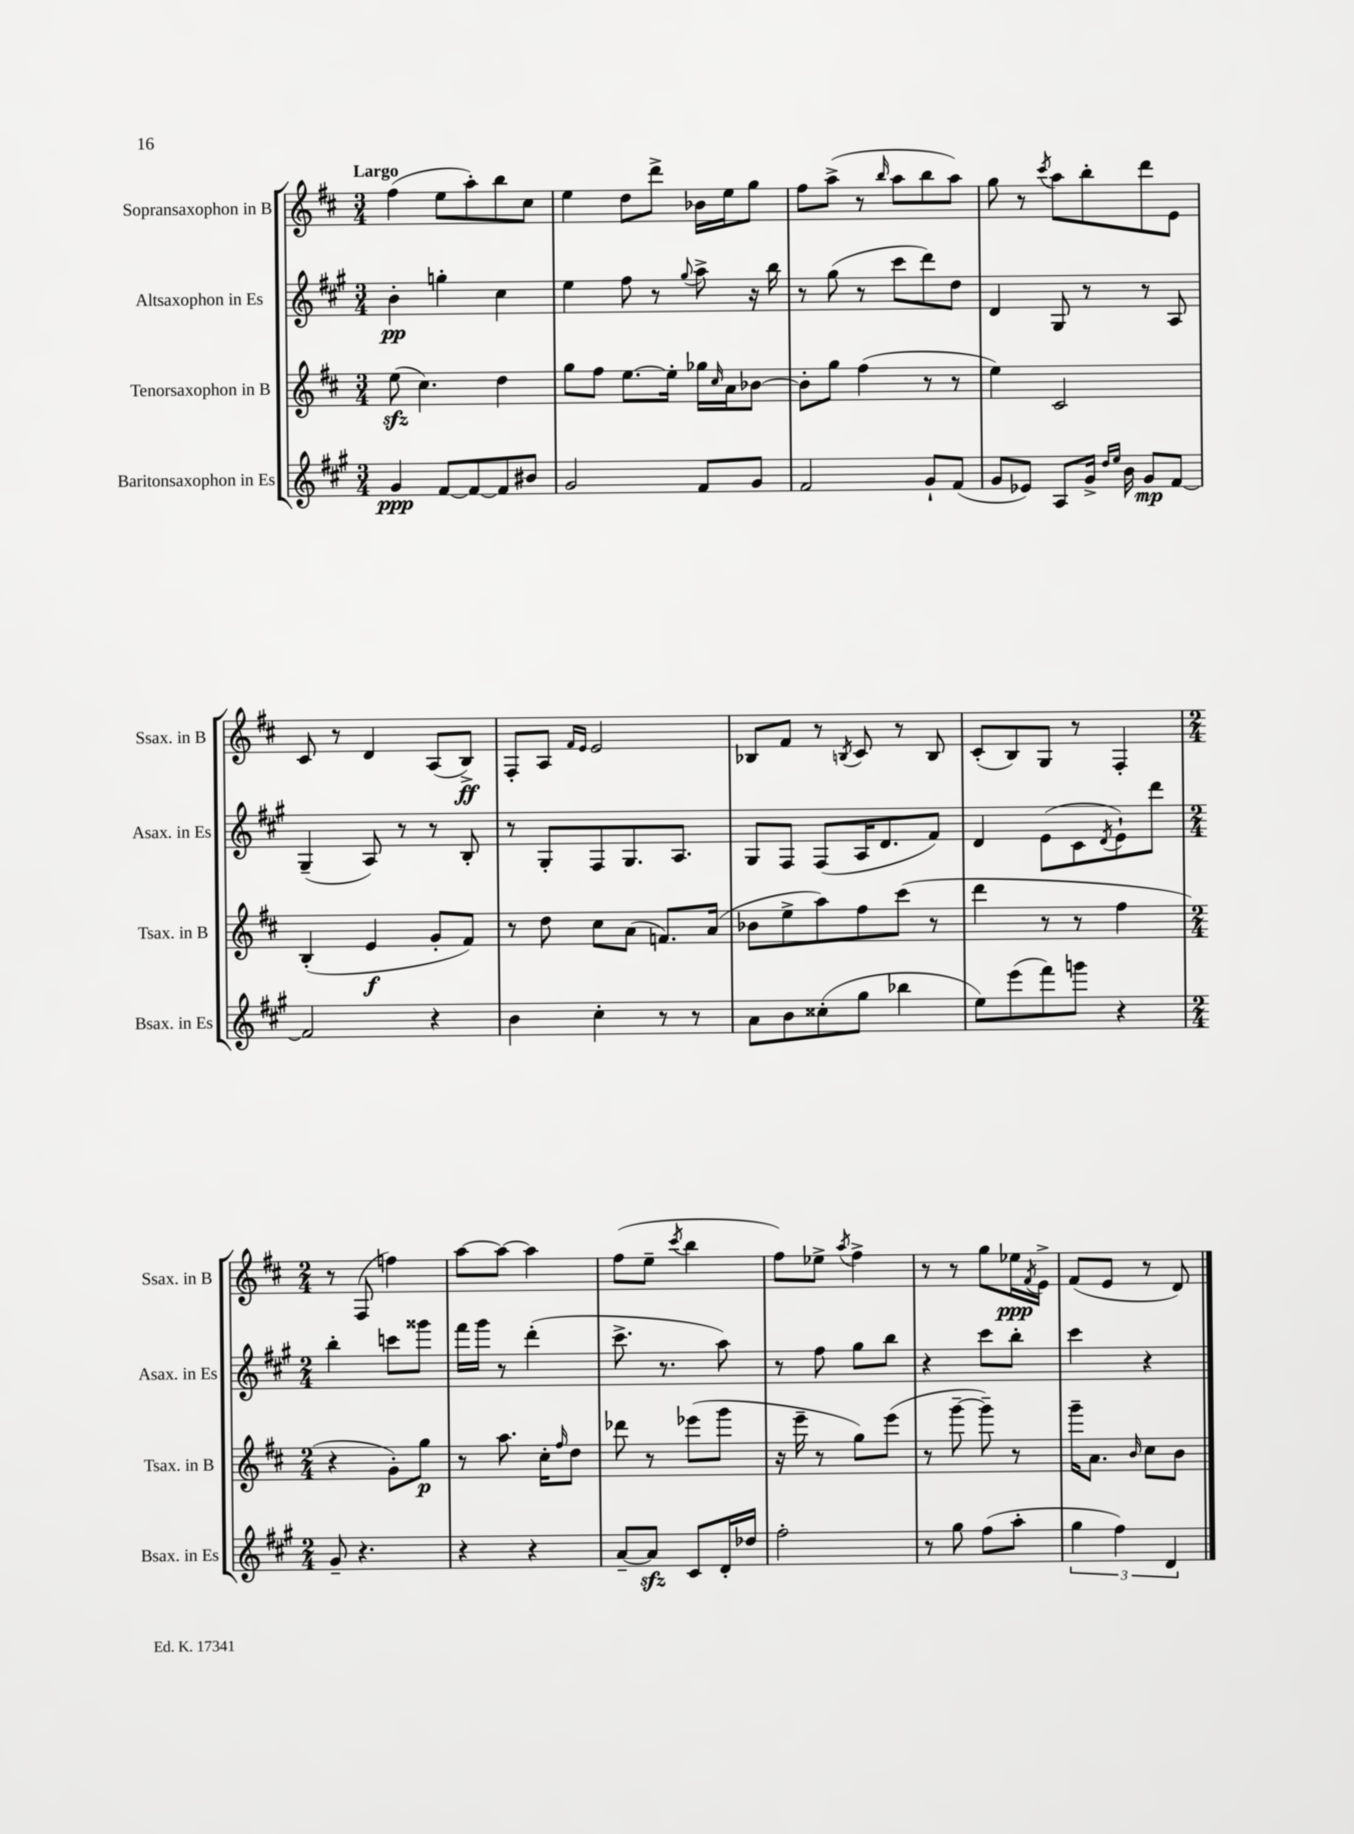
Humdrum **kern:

**kern	**dynam	**kern	**dynam	**kern	**dynam	**kern	**dynam
*part4	*part4	*part3	*part3	*part2	*part2	*part1	*part1
*staff4	*staff4	*staff3	*staff3	*staff2	*staff2	*staff1	*staff1
*I"Baritonsaxophon in Es	*	*I"Tenorsaxophon in B	*	*I"Altsaxophon in Es	*	*I"Sopransaxophon in B	*
*I'Bsax. in Es	*	*I'Tsax. in B	*	*I'Asax. in Es	*	*I'Ssax. in B	*
*clefG2	*	*clefG2	*	*clefG2	*	*clefG2	*
*k[f#c#g#]	*	*k[f#c#]	*	*k[f#c#g#]	*	*k[f#c#]	*
*M3/4	*	*M3/4	*	*M3/4	*	*M3/4	*
=1	=1	=1	=1	=1	=1	=1	=1
!	!	!	!	!	!	!LO:TX:a:B:t=Largo	!
4g#/	ppp	(8eezz\	.	4b'\	pp	(4ff#\	.
.	.	4.cc#\)	.	.	.	.	.
[8f#/L	.	.	.	4ggn'\	.	8ee\L	.
8f#/_	.	.	.	.	.	8aa'\)	.
8f#/]	.	4dd\	.	4cc#\	.	8bb\	.
8b#X/J	.	.	.	.	.	8cc#\J	.
=2	=2	=2	=2	=2	=2	=2	=2
2g#/	.	8gg\L	.	4ee\	.	4ee\	.
.	.	8ff#\J	.	.	.	.	.
.	.	[8.ee\L	.	8ff#\	.	8dd\L	.
.	.	.	.	8r	.	8ddd^\J	.
.	.	16ee'\Jk]	.	.	.	.	.
.	.	.	.	8qqgg#/	.	.	.
8f#/L	.	16gg-X\LL	.	8aa^\	.	16b-X\LL	.
.	.	16qqcc#/	.	.	.	.	.
.	.	16a\J	.	.	.	16ee\J	.
8g#/J	.	[8b-X\J	.	16r	.	8gg\J	.
.	.	.	.	16bb\	.	.	.
=3	=3	=3	=3	=3	=3	=3	=3
2f#/	.	8b-'\L]	.	8r	.	8ff#\L	.
.	.	8gg\J	.	(8gg#\	.	(8aa^\J	.
.	.	(4ff#\	.	8r	.	8r	.
.	.	.	.	.	.	16qqbb/	.
.	.	.	.	8ccc#\L	.	8aa\L	.
8g#`/L	.	8r	.	8ddd\)	.	8bb\	.
(8f#/J	.	8r	.	8dd\J	.	8aa\J)	.
=4	=4	=4	=4	=4	=4	=4	=4
8g#/L	.	4ee\)	.	4d/	.	8gg\	.
8e-X/J)	.	.	.	.	.	8r	.
.	.	.	.	.	.	8qccc#/	.
8A/L	.	2c#/	.	8G#/	.	8aa\L	.
16g#^/Jk	.	.	.	8r	.	8bb'\	.
16qqdd/LL	.	.	.	.	.	.	.
16qqee/JJ	.	.	.	.	.	.	.
16b\	.	.	.	.	.	.	.
8g#/L	mp	.	.	8r	.	8ddd\	.
[8f#/J	.	.	.	8A/	.	8e\J	.
!!LO:LB:g=z
=5	=5	=5	=5	=5	=5	=5	=5
2f#/]	.	(4B'/	.	(4G#~/	.	8c#/	.
.	.	.	.	.	.	8r	.
.	.	4e/	f	8A/)	.	4d/	.
.	.	.	.	8r	.	.	.
4r	.	8g'/L	.	8r	.	(8A/L	.
.	.	8f#/J)	.	8B'/	.	8B^/J)	ff
=6	=6	=6	=6	=6	=6	=6	=6
4b\	.	8r	.	8r	.	8F#'/L	.
.	.	8dd\	.	8G#'/L	.	8A/J	.
.	.	.	.	.	.	16qqf#/LL	.
.	.	.	.	.	.	16qqe/JJ	.
4cc#'\	.	8cc#\L	.	8F#/	.	2e/	.
.	.	(8a\J	.	8.G#/	.	.	.
8r	.	8.fn/L)	.	.	.	.	.
.	.	.	.	8.A/J	.	.	.
8r	.	.	.	.	.	.	.
.	.	(16a/Jk	.	.	.	.	.
=7	=7	=7	=7	=7	=7	=7	=7
8a\L	.	8b-X\L	.	8G#/L	.	8B-X/L	.
8b\	.	8ee^\	.	8F#/J	.	8f#/J	.
(8cc##X'\	.	8aa\)	.	(8F#/L	.	8r	.
.	.	.	.	.	.	8qBn/	.
8gg#\J	.	8ff#\	.	16A/K	.	8c#/	.
.	.	.	.	8.d/	.	.	.
4bb-X\	.	(8ccc#\J	.	.	.	8r	.
.	.	8r	.	8f#/J)	.	8B/	.
=8	=8	=8	=8	=8	=8	=8	=8
8ee\L)	.	4ddd\	.	4d/	.	(8c#'/L	.
(8eee\	.	.	.	.	.	8B/)	.
8fff#\)	.	8r	.	(8e\L	.	8G/J	.
8gggn\J	.	8r	.	8c#\	.	8r	.
.	.	.	.	8qd/	.	.	.
4r	.	4ff#\	.	8e`\)	.	4F#'/	.
.	.	.	.	8ddd\J	.	.	.
!!LO:LB:g=z
=9	=9	=9	=9	=9	=9	=9	=9
*M2/4	*	*M2/4	*	*M2/4	*	*M2/4	*
8g#~/	.	4r	.	4bb'\	.	8r	.
4.r	.	.	.	.	.	(8F#/	.
.	.	8g'\L)	.	8cccn\L	.	4ffn\)	.
.	.	8gg\J	p	8ggg##X\J	.	.	.
=10	=10	=10	=10	=10	=10	=10	=10
4r	.	8r	.	16fff#\LL	.	[8aa\L	.
.	.	.	.	16ggg#\JJ	.	.	.
.	.	8.aa\	.	8r	.	8aa\J_	.
4r	.	.	.	(4ddd'\	.	4aa\]	.
.	.	16cc#'\KL	.	.	.	.	.
.	.	16qqff#/	.	.	.	.	.
.	.	8dd\J	.	.	.	.	.
=11	=11	=11	=11	=11	=11	=11	=11
[8a~/L	.	8ddd-X\	.	8.ccc#^\	.	(8ff#\L	.
8azz/J]	.	8r	.	.	.	8ee~\J	.
.	.	.	.	8.r	.	.	.
.	.	.	.	.	.	8qccc#/	.
8c#/L	.	(8eee-X\L	.	.	.	4bb\	.
16d'/L	.	8ggg\J	.	8aa\)	.	.	.
16dd-X/JJ	.	.	.	.	.	.	.
=12	=12	=12	=12	=12	=12	=12	=12
2ff#'\	.	16r	.	8r	.	8ff#\L)	.
.	.	16eee~\	.	.	.	.	.
.	.	8r	.	8ff#\	.	8ee-X^\J	.
.	.	.	.	.	.	8qaa/	.
.	.	8gg\L)	.	8gg#\L	.	4ff#^\	.
.	.	(8eee\J	.	8bb\J	.	.	.
=13	=13	=13	=13	=13	=13	=13	=13
8r	.	8r	.	4r	.	8r	.
8gg#\	.	[8ggg~\	.	.	.	8r	.
(8ff#\L	.	8ggg~\])	.	8ccc#\L	.	8gg\L	.
8aa'\J	.	8r	.	8bb'\J	.	16ee-X\L	ppp
.	.	.	.	.	.	8qf#/	.
.	.	.	.	.	.	16e^\JJ	.
=14	=14	=14	=14	=14	=14	=14	=14
6gg#\	.	16ggg~\KL	.	4ccc#\	.	(8f#/L	.
.	.	8.a\J	.	.	.	.	.
.	.	.	.	.	.	8e/J	.
6ff#\)	.	.	.	.	.	.	.
.	.	16qqb/	.	.	.	.	.
.	.	8cc#\L	.	4r	.	8r	.
6d/	.	.	.	.	.	.	.
.	.	8b\J	.	.	.	8d/)	.
==	==	==	==	==	==	==	==
*-	*-	*-	*-	*-	*-	*-	*-
